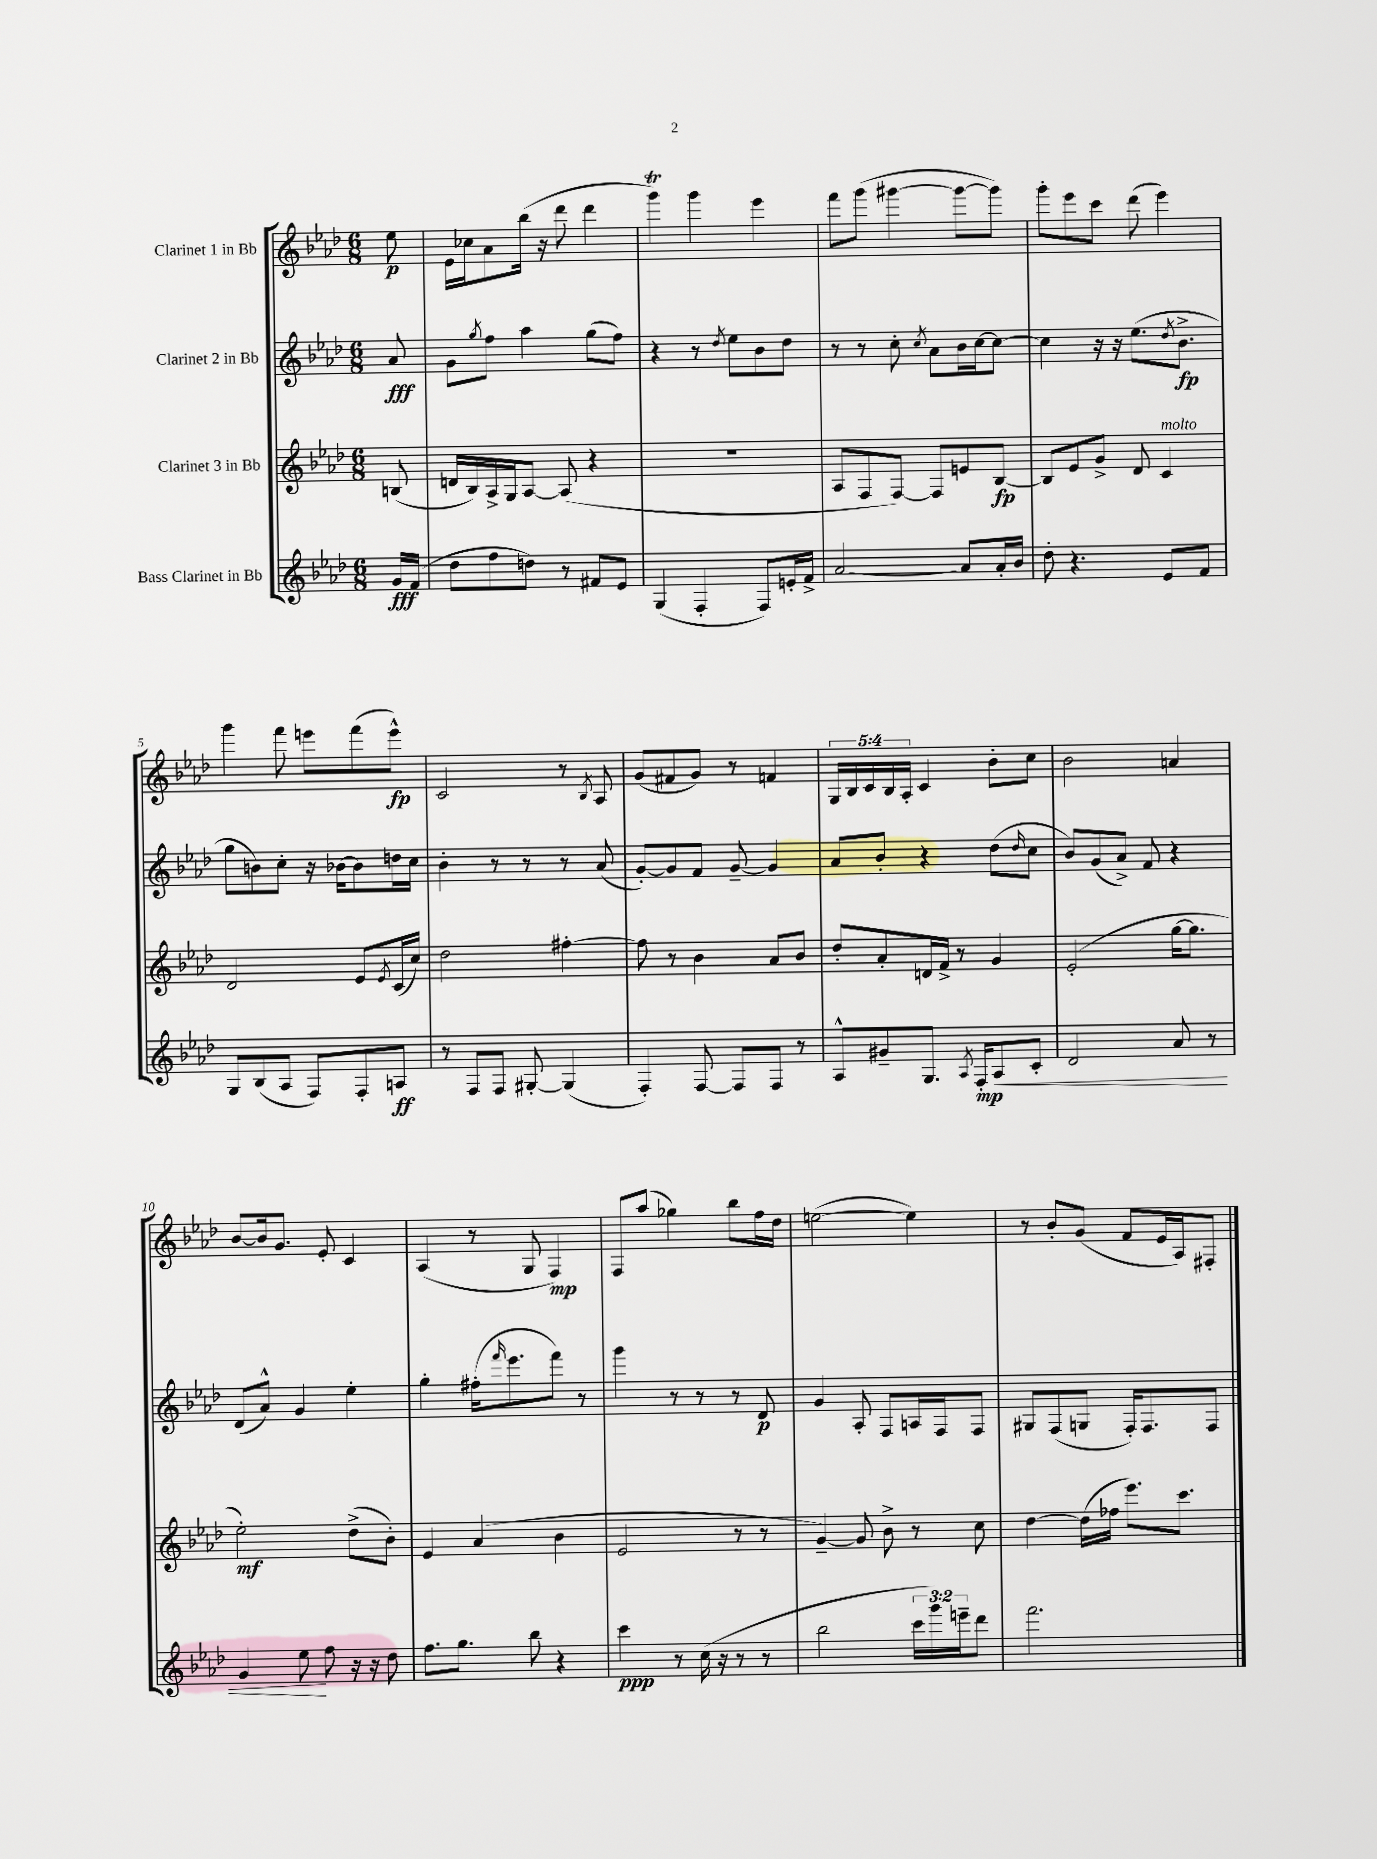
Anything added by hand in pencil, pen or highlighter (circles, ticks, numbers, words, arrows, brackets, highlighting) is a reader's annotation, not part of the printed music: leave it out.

**kern	**kern	**kern	**kern
*staff4	*staff3	*staff2	*staff1
*clefG2	*clefG2	*clefG2	*clefG2
*k[b-e-a-d-]	*k[b-e-a-d-]	*k[b-e-a-d-]	*k[b-e-a-d-]
*M6/8	*M6/8	*M6/8	*M6/8
16g/LL	(8B/	8a-/	8ee-\
(16f/JJ	.	.	.
=	=	=	=
8dd-\L	16d/LL	8g\L	16e-\LL
.	16B-/)	.	16cc-\J
.	.	8qgg/	.
8ff\	16A-^/	8ff\J	8a-\
.	16G/J	.	.
8dd\J)	[8A-/J	4aa-\	(16bb-\Jk
.	.	.	16r
8r	(8A-/]	.	8ddd-\
8f#/L	4r	(8gg\L	4ddd-\
8e-/J	.	8ff\J)	.
=	=	=	=
(4G/	2.r	4r	4ggg\)
4F'/	.	8r	4ggg\
.	.	8qdd-/	.
.	.	8ee-\L	.
8F/L)	.	8b-\	4eee-\
16e'/L	.	8dd-\J	.
16f^/JJ	.	.	.
=	=	=	=
[2a-/	8A-/L	8r	8fff\L
.	8F/	8r	(8ggg\J
.	[8F/J)	8cc'\	[4ggg#\
.	.	8qcc/	.
.	8F/]L	8a-\L	.
8a-/]L	8e/	16b-\L	8ggg#\_L
.	.	[16cc\J	.
16a-'/L	[8B-/J	8cc\_J	8ggg#\]J)
16b-/JJ	.	.	.
=	=	=	=
8dd-'\	8B-/]L	4cc\]	8ggg'\L
4.r	8e-/	.	8eee-\
.	8g^/J	16r	8ccc\J
.	.	16r	.
.	8d-/	(8.ee-\L	(8ddd-\
8e-/L	4c/	.	4eee-\)
.	.	8qdd-/	.
.	.	8.b-^\J	.
8f/J	.	.	.
=	=	=	=
8G/L	2d-/	8gg\L	4ggg\
(8B-/	.	8b\)	.
8A-/J	.	8cc'\J	8fff\
8F/L)	.	16r	8eee\L
.	.	[16b-\LK	.
8F'/	8e-/L	8b-\]	(8fff\
.	8qe-/	.	.
8A/J	(16c/L	16dd\L	8eee^^\J)
.	16cc/JJ)	16cc\JJ	.
=	=	=	=
8r	2dd-\	4b-'\	2c/
8F/L	.	.	.
8F/J	.	8r	.
[8G#'/	.	8r	.
(4G#/]	[4ff#'\	8r	8r
.	.	.	8qB-/
.	.	(8a-/	8A-/
=	=	=	=
4F'/)	8ff#\]	[8g'/L)	(8g/L
.	8r	8g/]	8f#/
[8F/	4b-\	8f/J	8g/J)
8F/]L	.	[8g~/	8r
8F/J	8a-/L	4g/]	4f/
8r	8b-/J	.	.
=	=	=	=
8A-^^/L	8dd-'/L	8a-/L	20G/LL
.	.	.	20B-/
.	.	.	20c/
8g#~/	8a-'/	8b-'/J	.
.	.	.	20B-/
.	.	.	20A-'/JJ
8.G/J	16d/L	4r	4c/
.	16f^/JJ	.	.
.	8r	.	.
8qA-/	.	.	.
16F'/LK	.	.	.
8A-/	4g/	(8dd-\L	8b-'\L
.	.	16qqdd-/	.
8c'/J	.	8cc\J	8cc\J
=	=	=	=
2d-/	(2e-'/	8b-/L)	2b-\
.	.	(8g/	.
.	.	8a-^/J)	.
.	.	8f/	.
8a-/	[16gg\LK	4r	4a/
.	8.gg\]J	.	.
8r	.	.	.
=	=	=	=
4g/	2ee-'\)	(8d-/L	[8b-/L
.	.	8a-^^/J)	16b-/]k
.	.	.	8.g/J
8ee-\	.	4g/	.
8ff\	.	.	8e-'/
16r	(8dd-^\L	4ee-'\	4c/
16r	.	.	.
8dd-\	8b-'\J)	.	.
=	=	=	=
8.ff\L	4e-/	4gg'\	(4A-/
8.gg\J	.	.	.
.	(4a-/	(16ff#'\LK	8r
.	.	16qqfff/	.
.	.	8.eee-\	.
8bb-\	.	.	8G/
4r	4b-\	8fff\J)	4F/)
.	.	8r	.
=	=	=	=
4ccc\	2e-/	4ggg\	8F/L
.	.	.	(8aa-/J
8r	.	8r	4gg-\)
(16cc\	.	8r	.
16r	.	.	.
8r	8r	8r	8bb-\L
8r	8r	8d-/	16ff\L
.	.	.	16dd-\JJ
=	=	=	=
2bb-\	[4g~/)	4g/	([2ee\
.	8g/]	8A-'/	.
.	8b-^\	8F/L	.
24ccc\LL	8r	16A/L	4ee\])
24ggg\)	.	.	.
.	.	16F/J	.
24eee~\J	.	.	.
8ddd-\J	8cc\	8F/J	.
=	=	=	=
2.fff\	[4dd-\	8G#/L	8r
.	.	(8F/	8b-'/L
.	(16dd-\]LL	8G/J	(8g/J
.	16ff-\JJ	.	.
.	8.eee-\L)	16F'/LK)	8f/L
.	.	8.F/	.
.	.	.	16e-/L
.	8.ccc\J	.	16A-/J)
.	.	8F/J	8F#'/J
==	==	==	==
*-	*-	*-	*-
